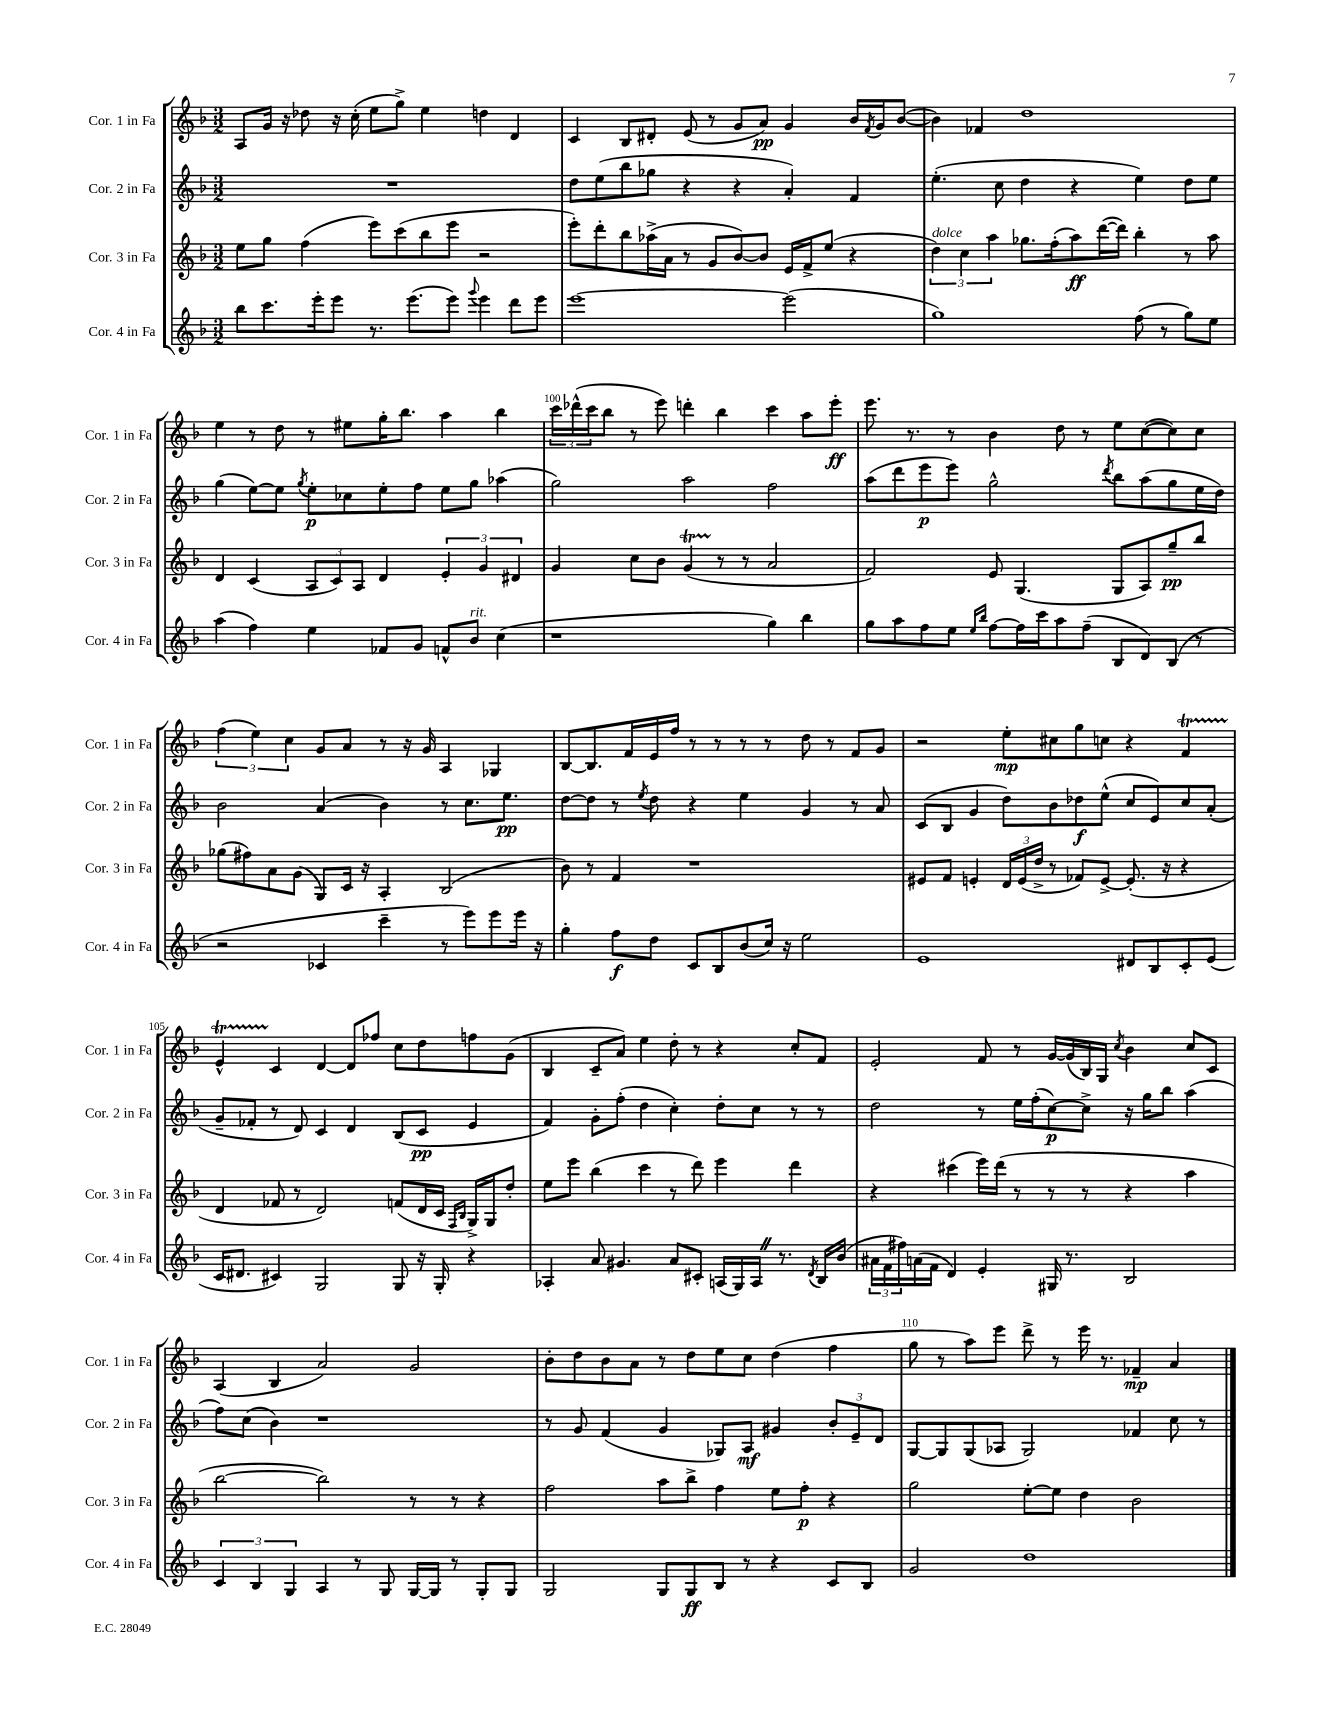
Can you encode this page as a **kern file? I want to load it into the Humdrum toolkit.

**kern	**kern	**kern	**kern
*staff4	*staff3	*staff2	*staff1
*clefG2	*clefG2	*clefG2	*clefG2
*k[b-]	*k[b-]	*k[b-]	*k[b-]
*M3/2	*M3/2	*M3/2	*M3/2
8bb-\L	8ee\L	1.r	8A/L
8.ccc\	8gg\J	.	16g/Jk
.	.	.	16r
.	(4ff\	.	8dd-\
16eee'\k	.	.	.
8eee\J	.	.	16r
.	.	.	(16cc'\
8.r	8eee\L)	.	8ee\L
.	(8ccc\	.	8gg^\J)
(8.eee\L	.	.	.
.	8bb-\	.	4ee\
8eee\J)	8eee\J	.	.
8qqggg/	.	.	.
4eee\	2r	.	4dd\
8ddd\L	.	.	4d/
8eee\J	.	.	.
=	=	=	=
[1eee	8eee'\L)	8dd\L	4c/
.	8ddd'\	(8ee\	.
.	8bb-\	8bb-\	8B-/L
.	(16aa-^\L	8gg-\J	8d#'/J
.	16a\JJ	.	.
.	8r	4r	(8e/
.	8g/L	.	8r
.	[8b-/)	4r	8g/L
.	8b-/]J	.	8a/J)
(2eee\]	16e/LL	4a'/)	4g/
.	16f^/J	.	.
.	(8ee/J	.	.
.	4r	4f/	16b-/LL
.	.	.	8qf/
.	.	.	16g/J
.	.	.	([8b-/J
=	=	=	=
1gg)	6dd\)	(4.ee'\	4b-\])
.	6cc\	.	.
.	.	.	4f-/
.	6aa\	.	.
.	.	8cc\	.
.	8.gg-\L	4dd\	1dd
.	(16ff'\k	.	.
.	8aa\)	4r	.
.	([16ddd\L	.	.
.	16ddd\]JJ)	.	.
(8ff\	4bb-'\	4ee\)	.
8r	.	.	.
8gg\L)	8r	8dd\L	.
8ee\J	8aa\	8ee\J	.
=	=	=	=
(4aa\	4d/	(4gg\	4ee\
4ff\)	(4c/	[8ee\L)	8r
.	.	8ee\]J	8dd\
.	.	8qgg/	.
4ee\	12A/L	8ee'\L	8r
.	12c/)	.	.
.	.	8cc-\	8ee#\L
.	12A/J	.	.
8f-/L	4d/	8ee'\	16gg'\K
.	.	.	8.bb-\J
8g/J	.	8ff\J	.
8f^^/L	6e'/	8ee\L	4aa\
8b-/J	.	8gg\J	.
.	6g/	.	.
(4cc\	.	(4aa-\	4bb-\
.	6d#/	.	.
=	=	=	=
1r	4g/	2gg\)	24ccc\LL
.	.	.	(24ddd-^^\
.	.	.	24ccc\J
.	.	.	8bb-\J
.	8cc\L	.	8r
.	8b-\J	.	8eee\)
.	(4g/	2aa\	4ddd'\
.	8r	.	4bb-\
.	8r	.	.
4gg\)	2a/	2ff\	4ccc\
4bb-\	.	.	8aa\L
.	.	.	8eee'\J
=	=	=	=
8gg\L	2f/)	(8aa\L	8.eee\
8aa\	.	8ddd\	.
.	.	.	8.r
8ff\	.	8eee\	.
8ee\J	.	8eee\J)	8r
16qqee/LL	.	.	.
16qqbb-/JJ	.	.	.
[8ff\L	8e/	2gg^^\	4b-\
16ff\]L	(4.G/	.	.
16ccc\J	.	.	.
8aa\	.	.	8dd\
(8ff~\J	.	.	8r
.	.	8qddd/	.
8B-/L	8G/L	8bb-\L	8ee\L
8d/)	8A/)	(8aa\	([8cc\
(8B-/J	8gg~/	8gg\	8cc\])
8r	8bb-/J	16ee\L	8cc\J
.	.	16dd\JJ)	.
=	=	=	=
2r	(8gg-\L	2b-\	(6ff\
.	8ff#\)	.	.
.	.	.	6ee\)
.	8a\	.	.
.	.	.	6cc\
.	(8g\J	.	.
4c-/	8G/L)	(4a/	8g/L
.	16c/Jk	.	8a/J
.	16r	.	.
4ccc~\	4A'/	4b-\)	8r
.	.	.	16r
.	.	.	16g/
8r	(2B-/	8r	4A/
8eee\L)	.	8.cc\L	.
8eee\	.	.	4G-/
.	.	8.ee\J	.
16eee\Jk	.	.	.
16r	.	.	.
=	=	=	=
4gg'\	8b-\)	[8dd\L	[8B-/L
.	8r	8dd\]J	8.B-/]
8ff\L	4f/	8r	.
.	.	.	16f/L
.	.	8qee/	.
8dd\J	.	8dd\	16e/
.	.	.	16ff/JJ
8c/L	1r	4r	8r
8B-/	.	.	8r
(8b-/	.	4ee\	8r
16cc/Jk)	.	.	8r
16r	.	.	.
2ee\	.	4g/	8dd\
.	.	.	8r
.	.	8r	8f/L
.	.	8a/	8g/J
=	=	=	=
1e	8e#/L	(8c/L	2r
.	8f/J	8B-/J	.
.	4e'/	4g/	.
.	24d/LL	8dd\L)	8ee'\L
.	(24e/	.	.
.	24dd^/JJ	.	.
.	8r	8b-\	8cc#\
.	8f-/L)	8dd-\	8gg\
.	[8e^/J	(8ee^^\J	8cc\J
8d#/L	(8.e'/]	8cc/L	4r
8B-/	.	8e/)	.
.	16r	.	.
8c'/	4r	8cc/	4f/
(8e/J	.	(8a'/J	.
=	=	=	=
16c/LK	4d/	8g~/L	4e^^/
8.d#/J	.	.	.
.	.	8f-'/J	.
4c#/)	8f-/	8r	4c/
.	8r	8d/)	.
2G/	2d/)	4c/	[4d/
.	.	4d/	8d/]L
.	.	.	8ff-/J
8G/	(8f/L	(8B-/L	8cc\L
16r	16d/L	8c/J	8dd\
16G'/	16c/JJ	.	.
.	16qqF/LL	.	.
.	16qqB-/JJ	.	.
4r	16G^/LL)	4e/	8ff\
.	16G/J	.	.
.	8dd'/J	.	(8g\J
=	=	=	=
4A-'/	8ee\L	4f/)	4B-/
.	8eee\J	.	.
8a/	(4bb-\	8g'\L	8c~/L
4.g#/	.	(8ff'\J	8a/J)
.	4ccc\	4dd\	4ee\
8a/L	8r	4cc'\)	8dd'\
8c#'/J	8ddd\)	.	8r
(16A/LL	4eee\	8dd'\L	4r
16G/)	.	.	.
16A/JJ	.	8cc\J	.
8.r	.	.	.
.	4ddd\	8r	8cc'/L
8qd/	.	.	.
16B-/LL	.	8r	8f/J
(16b-/JJ	.	.	.
=	=	=	=
24a#\LL	4r	2dd\	2e'/
24f\	.	.	.
24ff#\)	.	.	.
(16a\	.	.	.
16f\JJ	.	.	.
4d/)	(4ccc#\	.	.
4e'/	16eee\LL)	8r	8f/
.	(16ddd\JJ	.	.
.	8r	16ee\LL	8r
.	.	(16ff'\J	.
16G#/	8r	[8cc\)	[16g/LL
8.r	.	.	(16g/]
.	8r	8cc^\]J	16B-/)
.	.	.	16G/JJ
.	.	.	8qcc/
2B-/	4r	16r	4b-\
.	.	16gg\LK	.
.	.	8bb-\J	.
.	4aa\	(4aa\	8cc/L
.	.	.	8c/J
=	=	=	=
6c/	[2bb-\	8ff\L)	(4A/
.	.	(8cc\J	.
6B-/	.	.	.
.	.	4b-\)	4B-/
6G/	.	.	.
4A/	2bb-\])	1r	2a/)
8r	.	.	.
8G/	.	.	.
[16G/LL	8r	.	2g/
16G/]JJ	.	.	.
8r	8r	.	.
8G'/L	4r	.	.
8G/J	.	.	.
=	=	=	=
2G/	2ff\	8r	8b-'\L
.	.	8g/	8dd\
.	.	(4f/	8b-\
.	.	.	8a\J
8G/L	8aa\L	4g/	8r
8G/	8bb-^\J	.	8dd\L
8B-/J	4ff\	8G-/L)	8ee\
8r	.	8A/J	8cc\J
4r	8ee\L	4g#/	(4dd\
.	8ff'\J	.	.
8c/L	4r	12b-'/L	4ff\
.	.	12e~/	.
8B-/J	.	.	.
.	.	12d/J	.
=	=	=	=
2g/	2gg\	[8G/L	8gg\
.	.	8G/]	8r
.	.	(8G/	8aa\L)
.	.	8A-/J	8eee\J
1dd	[8ee'\L	2G/)	8ddd^\
.	8ee\]J	.	8r
.	4dd\	.	16eee\
.	.	.	8.r
.	2b-\	4f-/	4f-~/
.	.	8cc\	4a/
.	.	8r	.
==	==	==	==
*-	*-	*-	*-
